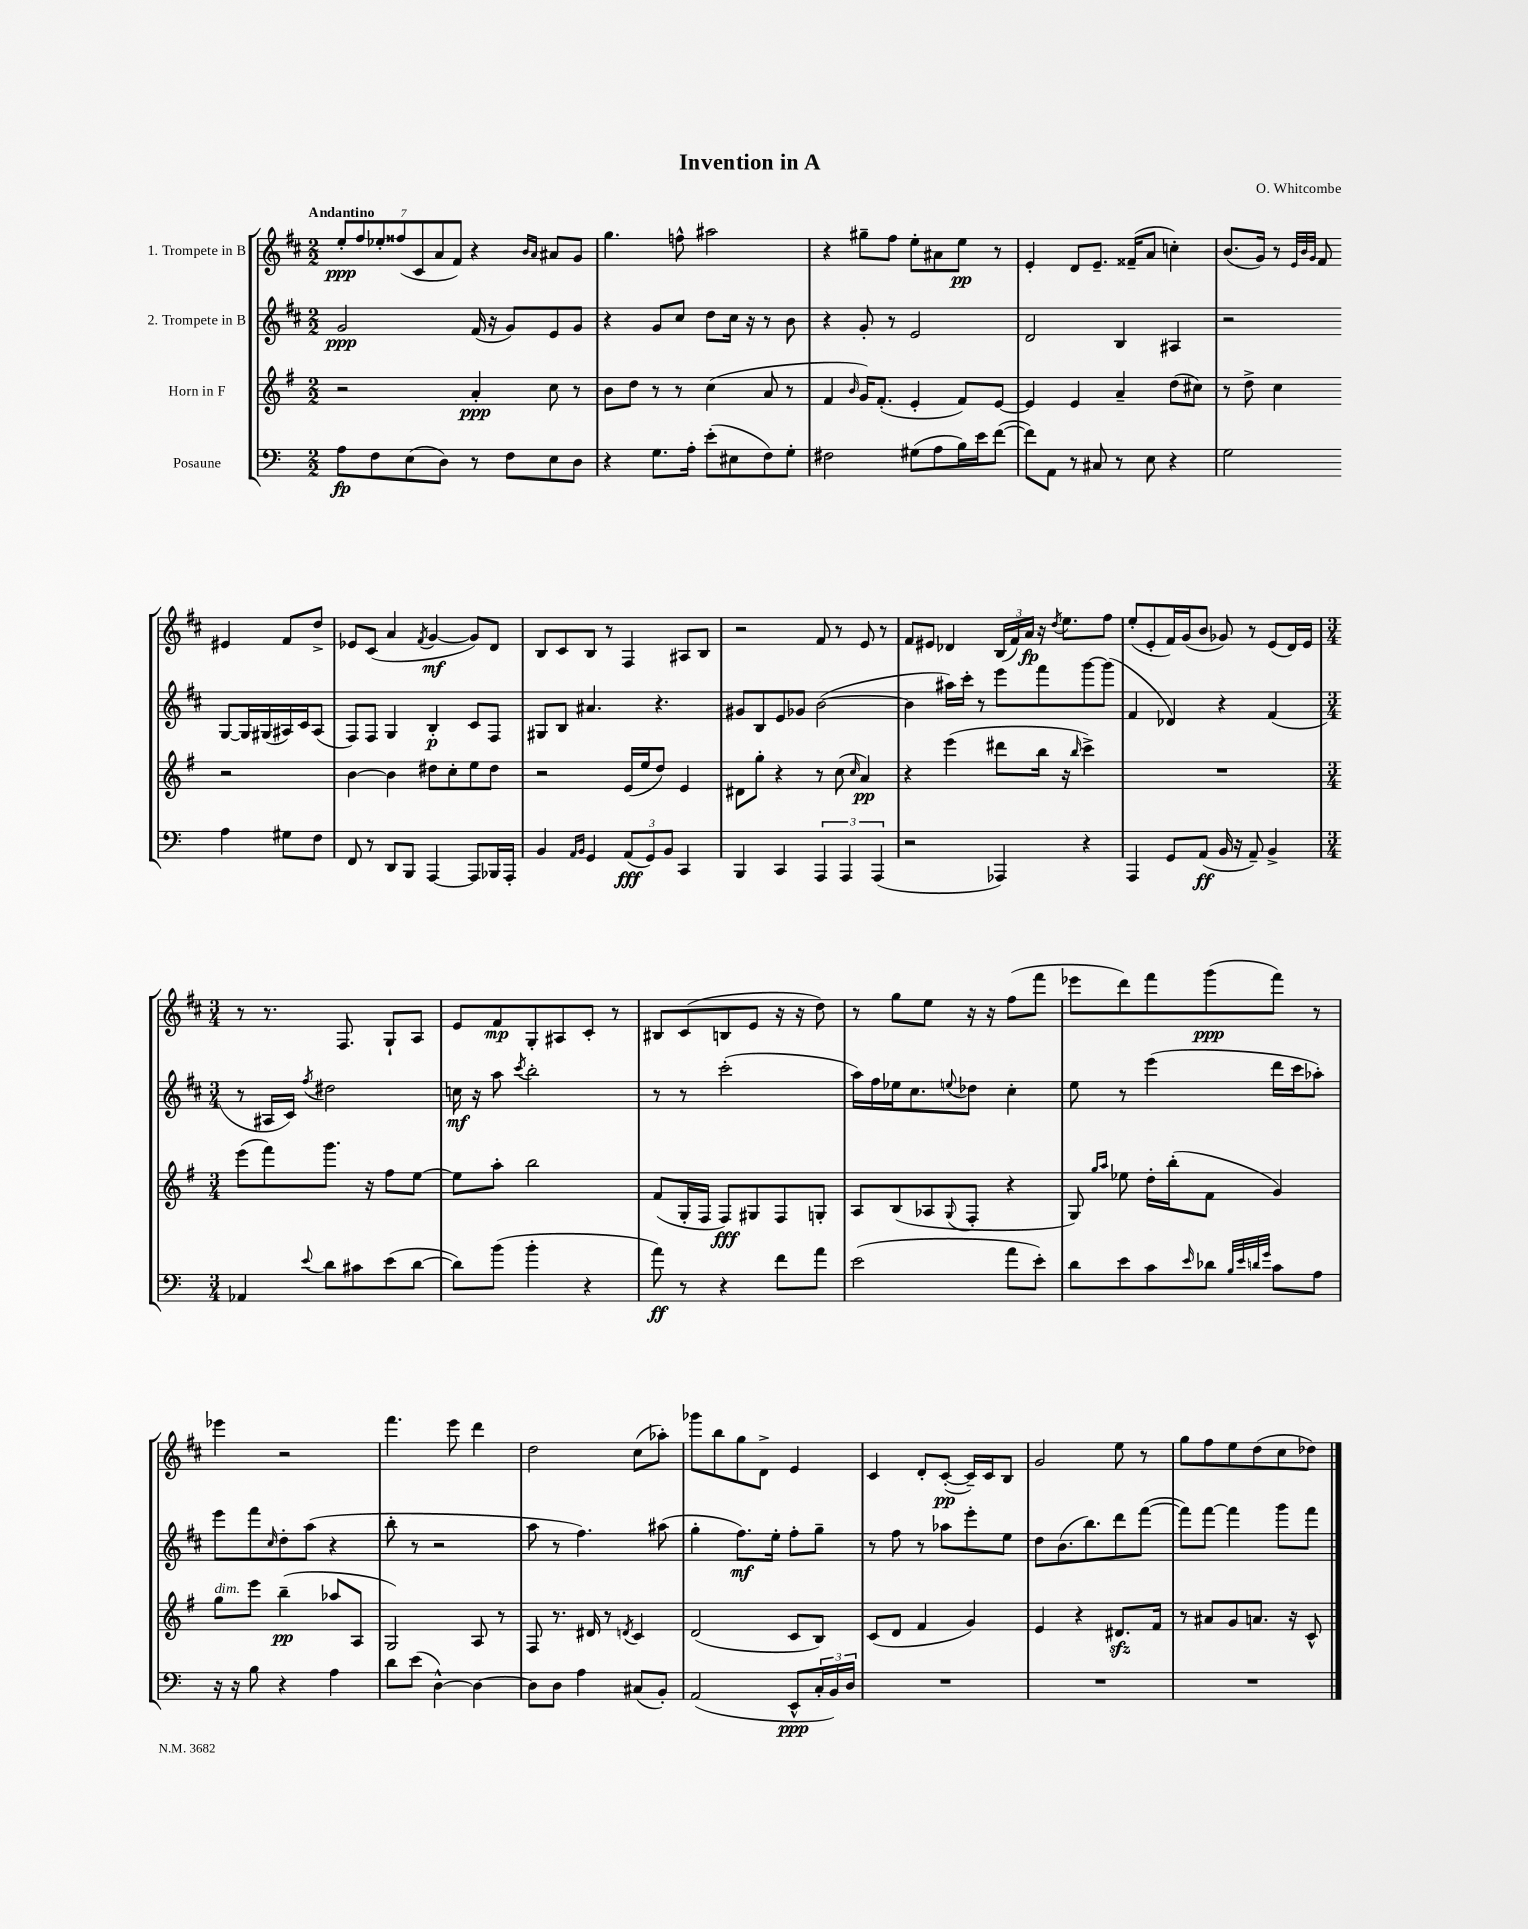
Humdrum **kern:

**kern	**kern	**kern	**kern
*staff4	*staff3	*staff2	*staff1
*clefF4	*clefG2	*clefG2	*clefG2
*k[]	*k[f#]	*k[f#c#]	*k[f#c#]
*M2/2	*M2/2	*M2/2	*M2/2
8A	2r	2g	14ee'
.	.	.	14ff#
8F	.	.	.
.	.	.	14ee-'
.	.	.	(14ff##
(8E	.	.	.
.	.	.	14c#
.	.	.	14a
8D)	.	.	.
.	.	.	14f#)
8r	4a'	(16f#	4r
.	.	16r	.
8F	.	8g)	.
.	.	.	16qqb
.	.	.	16qqa
8E	8cc	8e	8a#
8D	8r	8g	8g
=	=	=	=
4r	8b	4r	4.gg
.	8dd	.	.
8.G	8r	8g	.
.	8r	8cc#	8ff^^
16A'	.	.	.
(8e'	(4cc	8dd	2aa#
8E#	.	16cc#	.
.	.	16r	.
8F)	8a	8r	.
8G'	8r	8b	.
=	=	=	=
2F#	4f#	4r	4r
.	16qqb	.	.
.	16g)	8g'	8gg#~
.	(8.f#'	.	.
.	.	8r	8ff#
(8G#	4e'	2e	8ee'
8A	.	.	8a#
16B)	8f#)	.	8ee
16e	.	.	.
([8f	[8e	.	8r
=	=	=	=
8f])	4e]	2d	4e'
8AA	.	.	.
8r	4e	.	8d
8C#	.	.	8.e~
8r	4a~	4B	.
.	.	.	(16f##~
8E	.	.	8a
4r	(8dd	4A#	4cc')
.	8cc#)	.	.
=	=	=	=
2G	8r	2r	(8.b
.	8dd^	.	.
.	.	.	16g)
.	4cc	.	8r
.	.	.	32qqe
.	.	.	32qqb
.	.	.	32qqg
.	.	.	8f#
4A	2r	[8G	4e#
.	.	16G]	.
.	.	(16G#	.
8G#	.	16A#)	8f#
.	.	16c#	.
8F	.	(8A#	8dd^
=	=	=	=
8FF	[4b	8F#)	8e-
8r	.	8F#	(8c#
8DD	4b]	4G	4a
8BBB	.	.	.
.	.	.	8qf#
[4AAA	8dd#	4B'	[4g
.	8cc'	.	.
8AAA]	8ee	8c#	8g])
16BBB-	8dd#	8F#	8d
16AAA'	.	.	.
=	=	=	=
4BB	2r	8G#	8B
.	.	8B	8c#
16qqAA	.	.	.
16qqBB	.	.	.
4GG	.	4.a#	8B
.	.	.	8r
(12AA	(16e	.	4F#
.	16ee	.	.
12GG)	.	.	.
.	8dd)	4.r	.
12BB	.	.	.
4CC	4e	.	8A#
.	.	.	8B
=	=	=	=
4BBB	8d#	8g#	2r
.	8gg'	8B	.
4CC	4r	8e	.
.	.	8g-	.
6AAA	8r	([2b	8f#
.	(8cc	.	8r
6AAA	.	.	.
.	16qqcc	.	.
.	4a)	.	8e
(6AAA	.	.	.
.	.	.	8r
=	=	=	=
2r	4r	4b]	8f#
.	.	.	8e#
.	(4eee	16aa#)	4d-
.	.	16ccc#'	.
.	.	8r	.
4AAA-)	8ddd#	8eee	(24B
.	.	.	24f#)
.	.	.	24a
.	16bb	8fff#	16r
.	.	.	8qdd
.	16r	.	8.ee
.	16qqbb	.	.
4r	4ccc^)	[8ggg	.
.	.	(8ggg]	8ff#
=	=	=	=
4AAA	1r	4f#	(8ee'
.	.	.	8e'
8GG	.	4d-)	16f#)
.	.	.	(16g
(8AA	.	.	8b
16BB	.	4r	8g-)
16r	.	.	.
8AA~)	.	.	8r
4BB^	.	(4f#	(8e
.	.	.	16d)
.	.	.	16e
=	=	=	=
*M3/4	*M3/4	*M3/4	*M3/4
4AA-	(8eee	8r	8r
.	8fff#)	16A#	8.r
.	.	16c#)	.
8qqe	.	8qff#	.
8d	8.ggg	2dd#	.
.	.	.	8.F#
8c#	.	.	.
.	16r	.	.
(8e	8ff#	.	8G`
[8d	[8ee	.	8A
=	=	=	=
8d])	8ee]	16cc	8e
.	.	16r	.
(8b	8aa'	8aa	8f#
.	.	8qccc#	.
4b'	2bb	2bb'	8G'
.	.	.	8A#
4r	.	.	8c#'
.	.	.	8r
=	=	=	=
8a)	(8f#	8r	8B#
8r	16G'	8r	(8c#
.	16F#	.	.
4r	8F#)	(2ccc#'	8B
.	8G#	.	8e
8f	8F#	.	16r
.	.	.	16r
8a	8G'	.	8dd)
=	=	=	=
(2e	8A	16aa)	8r
.	.	16ff#	.
.	(8B	16ee-	8gg
.	.	8.cc#	.
.	8A-	.	8ee
.	8qqG	8qqee	.
.	8F#'	8dd-	16r
.	.	.	16r
8a	4r	4cc#'	(8ff#
8e')	.	.	8fff#
=	=	=	=
8d	8G)	8ee	8eee-
.	16qqgg	.	.
.	16qqaa	.	.
8e	8ee-	8r	8ddd)
8c	16dd'	(4eee	8fff#
.	(16bb'	.	.
16qqe	.	.	.
8d-	8f#	.	(8ggg
32qqB	.	.	.
32qqe	.	.	.
32qqd	.	.	.
32qqg	.	.	.
8c	4g)	16ddd	8fff#)
.	.	16ccc#	.
8A	.	8aa-')	8r
=	=	=	=
16r	8gg	8eee	4eee-
16r	.	.	.
8B	8eee	8fff#	.
.	.	16qqcc#	.
4r	(4bb~	8dd'	2r
.	.	(8aa	.
4A	8aa-	4r	.
.	8A	.	.
=	=	=	=
8d	2G)	8bb'	4.fff#
(8e	.	8r	.
[4D^^)	.	2r	.
.	.	.	8eee
4D_	8A	.	4ddd
.	8r	.	.
=	=	=	=
8D]	8F#	8aa	2dd
8D	8.r	8r	.
4A	.	4.ff#)	.
.	16d#	.	.
.	8r	.	.
.	8qd	.	.
(8C#	4c	.	(8cc#
8BB')	.	(8aa#	8aa-')
=	=	=	=
(2AA	(2d	4gg'	8ggg-
.	.	.	8bb
.	.	8.ff#)	8gg
.	.	.	8d^
.	.	16ee'	.
8EE^^	8c	8ff#'	4e
24C'	8B)	8gg~	.
24BB)	.	.	.
24D	.	.	.
=	=	=	=
2.r	(8c	8r	4c#
.	8d	8ff#	.
.	4f#	8r	8d'
.	.	8aa-	([8c#'
.	4g)	8eee'	16c#~])
.	.	.	16c#
.	.	8ee	8B
=	=	=	=
2.r	4e	8dd	2g
.	.	(8.b	.
.	4r	.	.
.	.	8.bb)	.
.	8.d#	8ddd	8ee
.	.	([8fff#	8r
.	16f#	.	.
=	=	=	=
2.r	8r	8fff#])	8gg
.	8a#	[8fff#	8ff#
.	8g	4fff#]	8ee
.	8.a	.	(8dd
.	.	8ggg	8cc#
.	16r	.	.
.	8c^^	8fff#	8dd-)
==	==	==	==
*-	*-	*-	*-
